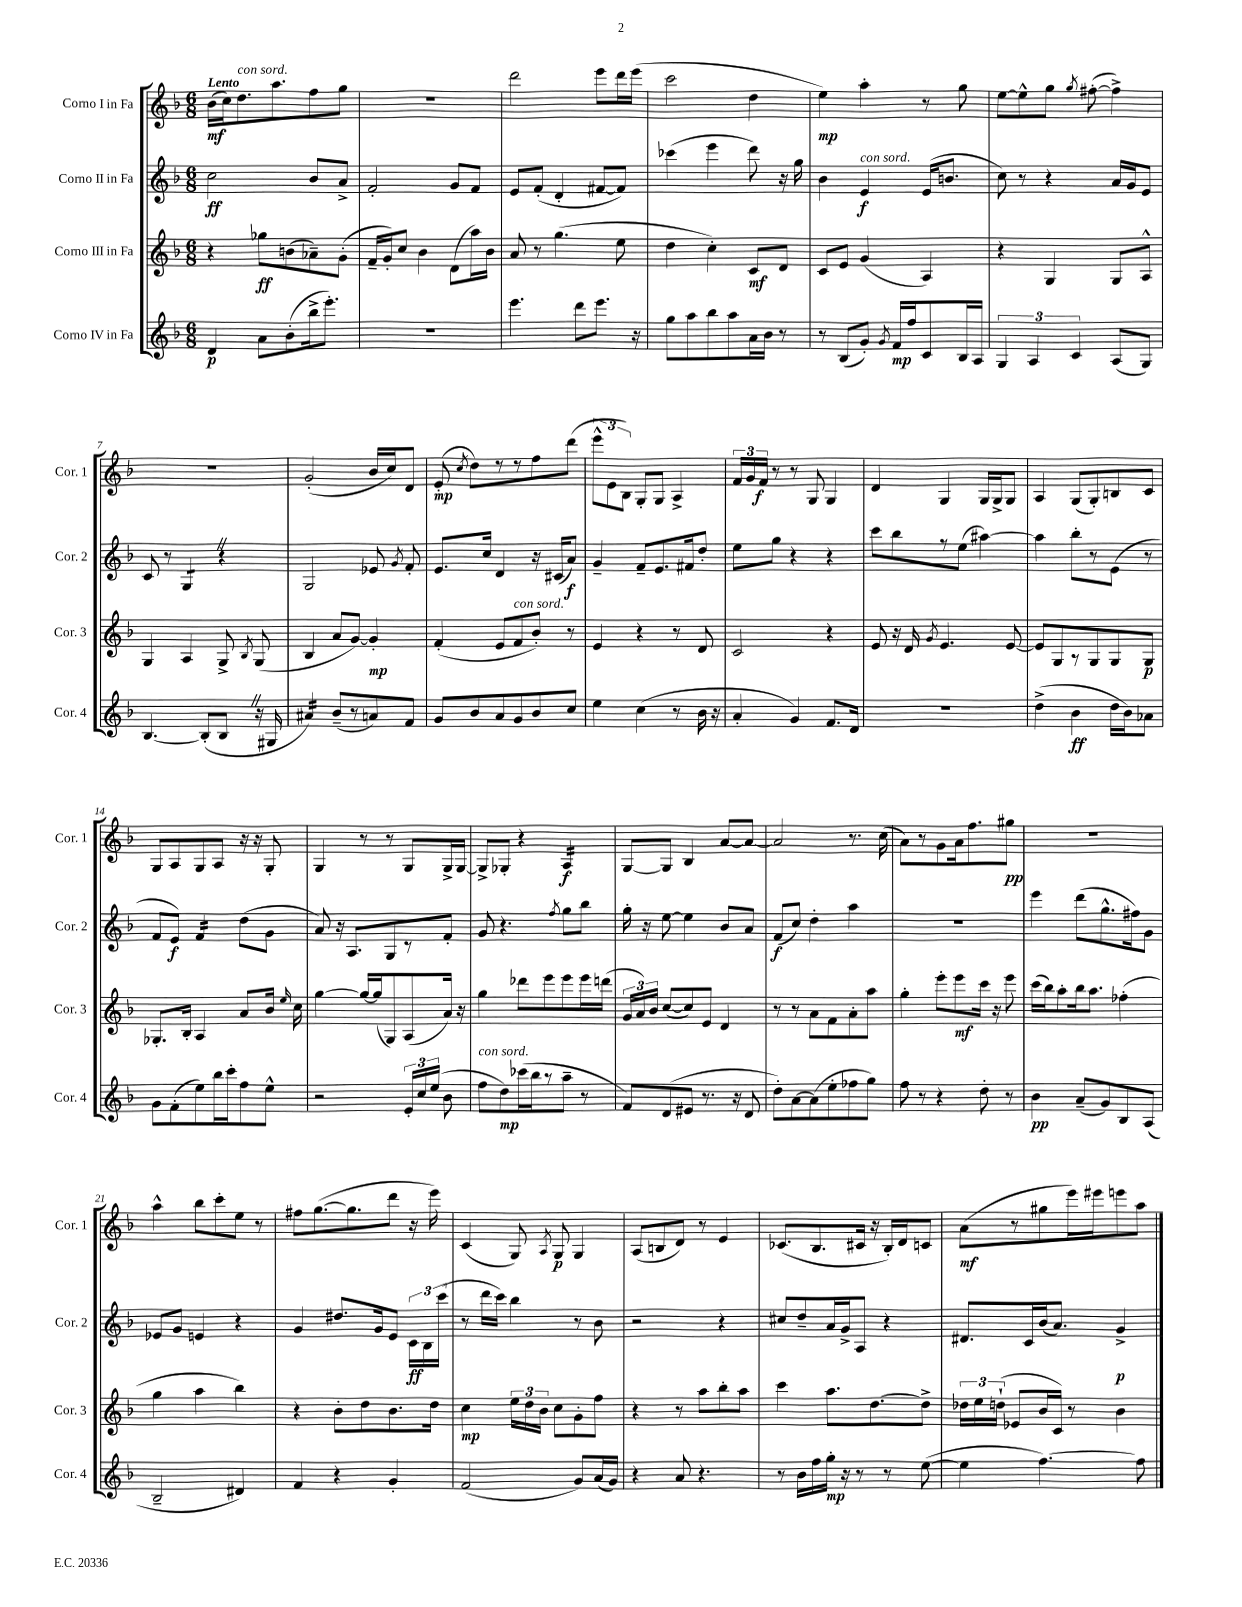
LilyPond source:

<<
\new StaffGroup <<
\new Staff = "s0" \with { instrumentName = "Corno I in Fa" shortInstrumentName = "Cor. 1" } {
    \clef treble \key f \major \numericTimeSignature \time 6/8 \tempo "Lento"
    \autoBeamOff bes'16[\mf( c''16) d''8.^\markup { \italic "con sord." } a''8. f''8 g''8] |
    R2. |
    d'''2 e'''8[ d'''16 e'''16]( |
    c'''2 d''4 |
    e''4\mp) a''4-. r8 g''8 |
    e''8[~ e''8-^ g''8] \acciaccatura { g''8 } fis''8~-.( fis''4->) |
    R2. |
    g'2-.( bes'16[ c''16) d'8] |
    e'8-.\mp( \acciaccatura { c''8 } d''8[) r8 r8 f''8 d'''8]( |
    \tuplet 3/2 { e'''8[-^ e'8 bes8]) } g8[-. g8] a4-> |
    \tuplet 3/2 { f'16[ g'16 f'16]\f } r8 r8 g8 g4 |
    d'4 g4 g16[ g16-> g8] |
    a4 g8[( g8-.) b8 c'8] |
    g8[ a8 g8 a8] r16 r16 g8-. |
    g4 r8 r8 g8[ g16-> g16]~ |
    g8[-> ges8]-. r4 a4:16\f |
    g8[~ g8] bes4 a'8[~ a'8]~ |
    a'2 r8. c''16( |
    a'8[) r8 g'8 a'16 f''8. gis''8]\pp |
    R2. |
    a''4-^ bes''8[ c'''8-. e''8] r8 |
    fis''8[ g''8.~( g''8. d'''8] r16 e'''16) |
    c'4( g8) \acciaccatura { a8 } g8\p g4 |
    a8[( b8 d'8]) r8 e'4 |
    ces'8.[( bes8. cis'16] r16 bes16[-.) d'16 c'8] |
    a'8[\mf( r8 gis''8 e'''16) eis'''16 e'''8 a''8] \bar "|." |
}
\new Staff = "s1" \with { instrumentName = "Corno II in Fa" shortInstrumentName = "Cor. 2" } {
    \clef treble \key f \major \numericTimeSignature \time 6/8
    \autoBeamOff c''2\ff bes'8[ a'8]-> |
    f'2-. g'8[ f'8] |
    e'8[ f'8]-.( d'4-. fis'8[~ fis'8]) |
    ces'''4( e'''4 d'''8) r16 g''16 |
    bes'4 e'4\f^\markup { \italic "con sord." } e'16[( b'8.] |
    c''8) r8 r4 a'16[ g'16 e'8] |
    c'8 r8 g4:8 \once \override BreathingSign.text = \markup { \musicglyph "scripts.caesura.straight" } \breathe r4 |
    g2 ees'8 \acciaccatura { g'8 } f'8-. |
    e'8.[ c''16] d'4 r16 cis'16[( a'8]\f) |
    g'4-- f'8[-- e'8. fis'16 d''8]-. |
    e''8[ g''8] r4 r4 |
    c'''8[ bes''8 r8 e''8]( ais''4~) |
    ais''4 bes''8[-. r8 e'8]( r8 |
    f'8[ e'8]\f) f'4:16 d''8[( g'8] |
    a'8) r16 a8.[ g8 r8 f'8]-. |
    g'8 r4. \acciaccatura { f''8 } g''8[ bes''8] |
    g''16-. r16 e''8~ e''4 bes'8[ a'8] |
    f'8[\f( c''8]) d''4-. a''4 |
    R2. |
    e'''4 d'''8[( g''8.-^ fis''16) g'8] |
    ees'8[ g'8] e'4 r4 |
    g'4 dis''8.[ g'16 e'8] \tuplet 3/2 { c'16[\ff bes16 c'''16]( } |
    r8 d'''16[ c'''16]) bes''4 r8 bes'8 |
    r2 r4 |
    cis''8[ d''8-- a'16 g'16-> a8] r4 |
    dis'8.[ c'16 bes'16( a'8.]) g'4->\p \bar "|." |
}
\new Staff = "s2" \with { instrumentName = "Corno III in Fa" shortInstrumentName = "Cor. 3" } {
    \clef treble \key f \major \numericTimeSignature \time 6/8
    \autoBeamOff r4 ges''8[\ff b'8( aes'8--) g'8]-.( |
    f'16[-- g'16-.) c''8] bes'4 d'8[( a''16) bes'16] |
    a'8 r8 g''4.( e''8 |
    d''4 c''4-.) c'8[\mf d'8] |
    c'8[ e'8] g'4( a4) |
    r4 g4 g8[ a8]-^ |
    g4 a4 g8-> \acciaccatura { bes8 } g8( |
    bes4 a'8[ g'8]~) g'4-.\mp |
    f'4-.( e'8[ f'8^\markup { \italic "con sord." } bes'8]-.) r8 |
    e'4 r4 r8 d'8 |
    c'2 r4 |
    e'8 r16 d'16 \acciaccatura { g'8 } e'4. e'8~ |
    e'8[ g8 r8 g8 g8 g8]\p |
    ges8.[-. bes16]-. a4 a'8[ bes'16] \grace { e''16 } c''16 |
    g''4~ g''16[~ g''16( g8) a8( a'16]) r16 |
    g''4 des'''8[ e'''8 e'''8 e'''16 d'''16]( |
    \tuplet 3/2 { g'16[ a'16) bes'16] } c''8[~( c''8) e'8] d'4 |
    r8 r8 a'8[ f'8 a'8-. a''8] |
    g''4-. e'''8[-. e'''8\mf c'''16] r16 e'''8 |
    c'''16[( bes''16) a''8-. bes''16 a''8.] fes''4-.( |
    g''4 a''4 bes''4) |
    r4 bes'8[-. d''8 bes'8. d''16] |
    c''4\mp \tuplet 3/2 { e''16[ d''16 bes'16] } c''8[ g'8-. f''8] |
    r4 r8 a''8[ bes''8-. a''8] |
    c'''4 a''8.[ d''8.~ d''8]-> |
    \tuplet 3/2 { des''16[ e''16 d''16]-!( } ees'8[ bes'16 c'16]) r8 bes'4 \bar "|." |
}
\new Staff = "s3" \with { instrumentName = "Corno IV in Fa" shortInstrumentName = "Cor. 4" } {
    \clef treble \key f \major \numericTimeSignature \time 6/8
    \autoBeamOff d'4\p a'8[ bes'8-.( bes''16-> e'''8.]-.) |
    R2. |
    e'''4. d'''8[ e'''8.] r16 |
    g''8[ a''8 bes''8 a''8 a'16 bes'16] r8 |
    r8 bes8[( g'8]-.) \acciaccatura { g'8 } f'16[\mp f''16 c'8 bes16 a16] |
    \tuplet 3/2 { g4 a4 c'4 } a8[( g8]) |
    bes4.~ bes8[-.( bes8] \once \override BreathingSign.text = \markup { \musicglyph "scripts.caesura.straight" } \breathe r16 gis16 |
    ais'4:16) bes'8[--( r8 a'8) f'8] |
    g'8[ bes'8 a'8 g'8 bes'8 c''8] |
    e''4 c''4( r8 bes'16 r16 |
    a'4-. g'4) f'8.[ d'16] |
    R2. |
    d''4->( bes'4\ff d''16[ bes'16) aes'8] |
    g'8[ f'8-.( e''8) bes''16 c'''16-. f''8 e''8]-^ |
    r2 \tuplet 3/2 { e'16[-. c''16 e''16]( } bes'8 |
    f''8[^\markup { \italic "con sord." } d''8\mp) ces'''16( bes''16 r8 a''8]-- r8 |
    f'8[) d'8( eis'8] r8. r16 d'8 |
    d''8[-.) a'8~ a'8( e''8-. fes''8 g''8]) |
    f''8 r8 r4 d''8-. r8 |
    bes'4\pp a'8[--( g'8) bes8 a8]( |
    bes2-- dis'4) |
    f'4 r4 g'4-. |
    f'2( g'8[) a'16( g'16]) |
    r4 a'8 r4. |
    r8 bes'16[ f''16 g''16]-.\mp r16 r8 r8 e''8~( |
    e''4 f''4.~) f''8 \bar "|." |
}
>>
>>
